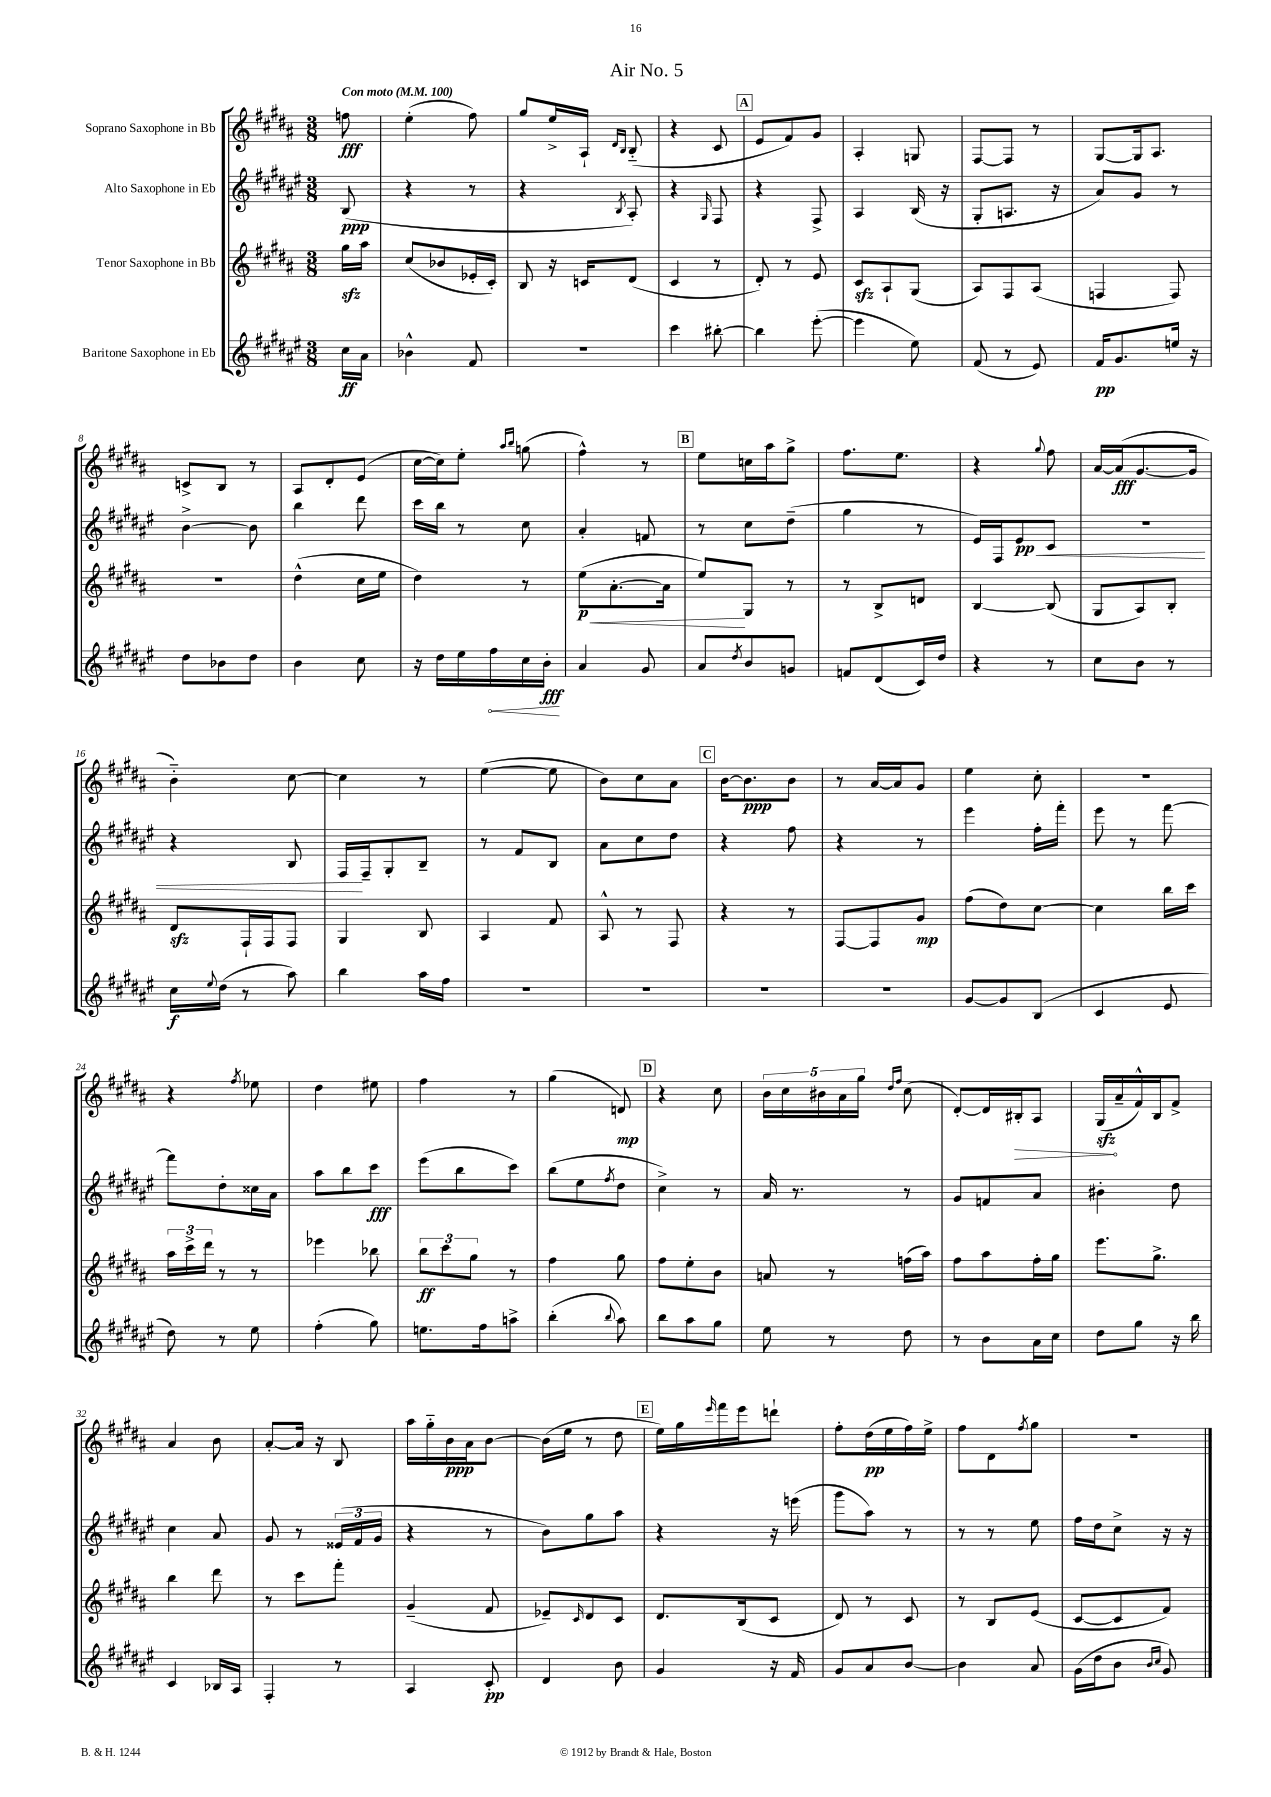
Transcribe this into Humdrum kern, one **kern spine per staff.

**kern	**kern	**kern	**kern
*staff4	*staff3	*staff2	*staff1
*clefG2	*clefG2	*clefG2	*clefG2
*k[f#c#g#d#a#e#]	*k[f#c#g#d#a#]	*k[f#c#g#d#a#e#]	*k[f#c#g#d#a#]
*M3/8	*M3/8	*M3/8	*M3/8
*MM100	*MM100	*MM100	*MM100
16cc#\LL	16gg#\LL	(8B/	8ff\
16a#\JJ	16aa#\JJ	.	.
=	=	=	=
4b-^^\	(8cc#/L	4r	(4ee'\
.	8b-/	.	.
8f#/	16e-'/L	8r	8ff#\)
.	16c#'/JJ)	.	.
=	=	=	=
4.r	8B/	4r	8gg#/L
.	16r	.	16ee^/L
.	16c/LK	.	16A#`/JJ
.	.	.	16qqd#/LL
.	.	8qB/	16qqB/JJ
.	(8d#/J	8A#'/)	(8B'~/
=	=	=	=
4ccc#\	4c#/	4r	4r
.	.	16qqG#/	.
[8bb#'\	8r	8F#/	8c#/
=	=	=	=
4bb#\]	8d#'/)	4r	8e/L
.	8r	.	8f#/)
([8eee#'\	8e/	8F#^/	8g#/J
=	=	=	=
4eee#\]	8c#/L	4A#/	4A#'/
.	8A#`/	.	.
8ee#\)	(8G#/J	(16B/	8G/
.	.	16r	.
=	=	=	=
(8f#/	8A#/L)	8G#'/L	[8F#/L
8r	8F#/	8.A/J	8F#/]J
8e#/)	(8A#/J	.	8r
.	.	16r	.
=	=	=	=
16f#/LK	4F/	8a#/L)	[8G#/L
8.g#/	.	.	.
.	.	8g#/J	16G#/]k
.	.	.	8.A#/J
16ee/Jk	8F/)	8r	.
16r	.	.	.
=	=	=	=
8dd#\L	4.r	[4b^\	8c^/L
8b-\	.	.	8B/J
8dd#\J	.	8b\]	8r
=	=	=	=
4b\	(4dd#^^\	4bb\	8A#/L
.	.	.	8d#'/
8cc#\	16cc#\LL	8ddd#\	(8e/J
.	16ee\JJ	.	.
=	=	=	=
16r	4dd#\)	16ccc#\LL	[16cc#\LL
16dd#\LL	.	16bb\JJ	16cc#\]J)
16ee#\	.	8r	8ee'\J
16ff#\	.	.	.
.	.	.	16qqaa#/LL
.	.	.	16qqbb/JJ
16cc#\	8r	8cc#\	(8gg\
16b'\JJ	.	.	.
=	=	=	=
4a#/	(8ee\L	4a#'/	4ff#^^\)
.	[8.a#'\	.	.
8g#/	.	8f/	8r
.	16a#\]Jk	.	.
=	=	=	=
8a#/L	8ee/L)	8r	8ee\L
8qdd#/	.	.	.
8b/	8G#/J	8cc#\L	16cc\L
.	.	.	16aa#\J
8g/J	8r	(8dd#~\J	8gg#^\J
=	=	=	=
8f/L	8r	4gg#\	8.ff#\L
(8d#/	8B^/L	.	.
.	.	.	8.ee\J
16c#/L)	8d/J	8r	.
16dd#/JJ	.	.	.
=	=	=	=
4r	[4B/	16e#/LL)	4r
.	.	16F#/J	.
.	.	8e#/	.
.	.	.	8qqgg#/
8r	(8B/]	8c#/J	8ff#\
=	=	=	=
8cc#\L	8G#/L	4.r	[16a#/LL
.	.	.	(16a#/]J
8b\J	8A#/)	.	[8.g#/
8r	8B'/J	.	.
.	.	.	16g#/]Jk
=	=	=	=
16cc#\LL	8d#/L	4r	4b'~\)
8qqee#/	.	.	.
(16dd#\JJ	.	.	.
8r	16F#`/L	.	.
.	16F#/J	.	.
8aa#\)	8F#/J	8B/	[8cc#\
=	=	=	=
4bb\	4G#/	16F#/LL	4cc#\]
.	.	16F#~/J	.
.	.	8G#'/	.
16aa#\LL	8B/	8B~/J	8r
16ff#\JJ	.	.	.
=	=	=	=
4.r	4A#/	8r	([4ee\
.	.	8f#/L	.
.	8f#/	8B/J	8ee\]
=	=	=	=
4.r	8A#^^/	8a#\L	8b\L)
.	8r	8cc#\	8cc#\
.	8F#/	8dd#\J	8a#\J
=	=	=	=
4.r	4r	4r	[16b\LK
.	.	.	8.b\]
.	8r	8ff#\	8b\J
=	=	=	=
4.r	[8F#/L	4r	8r
.	8F#/]	.	[16a#/LL
.	.	.	16a#/]J
.	8g#/J	8r	8g#/J
=	=	=	=
[8g#/L	(8ff#\L	4eee#\	4ee\
8g#/]	8dd#\)	.	.
(8B/J	[8cc#\J	16ff#'\LL	8cc#'\
.	.	16fff#'\JJ	.
=	=	=	=
4c#/	4cc#\]	8eee#\	4.r
.	.	8r	.
8e#/	16bb\LL	[8fff#\	.
.	16ccc#\JJ	.	.
=	=	=	=
8dd#\)	24aa#\LL	8fff#\]L	4r
.	24ccc#^\	.	.
.	24ddd#\JJ	.	.
8r	8r	8dd#'\	.
.	.	.	8qff#/
8ee#\	8r	16cc##\L	8ee-\
.	.	16a#\JJ	.
=	=	=	=
(4ff#'\	4eee-\	8aa#\L	4dd#\
.	.	8bb\	.
8gg#\)	8bb-\	8ccc#\J	8ee#\
=	=	=	=
8.ee\L	12bb\L	(8eee#\L	4ff#\
.	12ccc#\	.	.
.	.	8bb\	.
.	12gg#\J	.	.
16ff#\k	.	.	.
8aa^\J	8r	8ccc#\J)	8r
=	=	=	=
(4bb'\	4ff#\	(8bb\L	(4gg#\
.	.	8ee#\	.
8qqbb/	.	8qff#/	.
8aa#\)	8gg#\	8dd#\J	8d/)
=	=	=	=
8bb\L	8ff#\L	4cc#^\)	4r
8aa#\	8ee'\	.	.
8gg#\J	8b\J	8r	8cc#\
=	=	=	=
8ee#\	8a/	16a#/	20b\LL
.	.	.	20cc#\
.	.	8.r	.
.	.	.	20b#\
8r	8r	.	.
.	.	.	20a#\
.	.	.	20gg#\JJ
.	.	.	16qqdd#/LL
.	.	.	16qqff#/JJ
8dd#\	(16ff\LL	8r	(8cc#\
.	16aa#\JJ)	.	.
=	=	=	=
8r	8ff#\L	8g#/L	[8d#'/L)
8b\L	8aa#\	8f/	16d#/]L
.	.	.	16B#'/J
16a#\L	16ff#'\L	8a#/J	8A#/J
16cc#\JJ	16gg#\JJ	.	.
=	=	=	=
8dd#\L	8.eee\L	4b#'\	(16G#/LL
.	.	.	16a#~/
8gg#\J	.	.	16f#^^/)
.	8.gg#^\J	.	16B/J
16r	.	8dd#\	8f#^/J
16bb\	.	.	.
=	=	=	=
4c#/	4bb\	4cc#\	4a#/
16B-/LL	8ddd#\	8a#/	8b\
16A#/JJ	.	.	.
=	=	=	=
4F#'/	8r	8g#/	[8a#'/L
.	8ccc#\L	8r	16a#/]Jk
.	.	.	16r
8r	8fff#'\J	(24e##/LL	8B/
.	.	24f#/	.
.	.	24g#/JJ	.
=	=	=	=
4A#/	(4g#~/	4r	16aa#\LL
.	.	.	16gg#'~\
.	.	.	16b\
.	.	.	16a#\J
8c#'/	8f#/	8r	[8b\J
=	=	=	=
4d#/	8e-~/L)	8b\L)	(16b\]LL
.	.	.	16ee\JJ
.	16qqc#/	.	.
.	8d#/	8gg#\	8r
8b\	8c#/J	8aa#\J	8dd#\
=	=	=	=
4g#/	8.d#/L	4r	16ee\LL)
.	.	.	16gg#\
.	.	.	16qqeee/
.	.	.	16fff#\
.	(16B/k	.	16eee\J
16r	8c#/J	16r	8ddd`\J
16f#/	.	(16eee\	.
=	=	=	=
8g#/L	8d#/)	8ggg#\L	8ff#'\L
8a#/	8r	8aa#\J)	(16dd#\L
.	.	.	16ee\
[8b/J	8c#/	8r	16ff#\)
.	.	.	16ee^\JJ
=	=	=	=
4b\]	8r	8r	8ff#\L
.	8B/L	8r	8d#\
.	.	.	8qff#/
8a#/	(8e/J	8ee#\	8gg#\J
=	=	=	=
(16g#\LL	[8c#/L	16ff#\LL	4.r
16dd#\J	.	16dd#\J	.
8b\J	8c#/]	8cc#^\J	.
16qqb/LL	.	.	.
16qqcc#/JJ	.	.	.
8g#/)	8f#/J)	16r	.
.	.	16r	.
==	==	==	==
*-	*-	*-	*-
